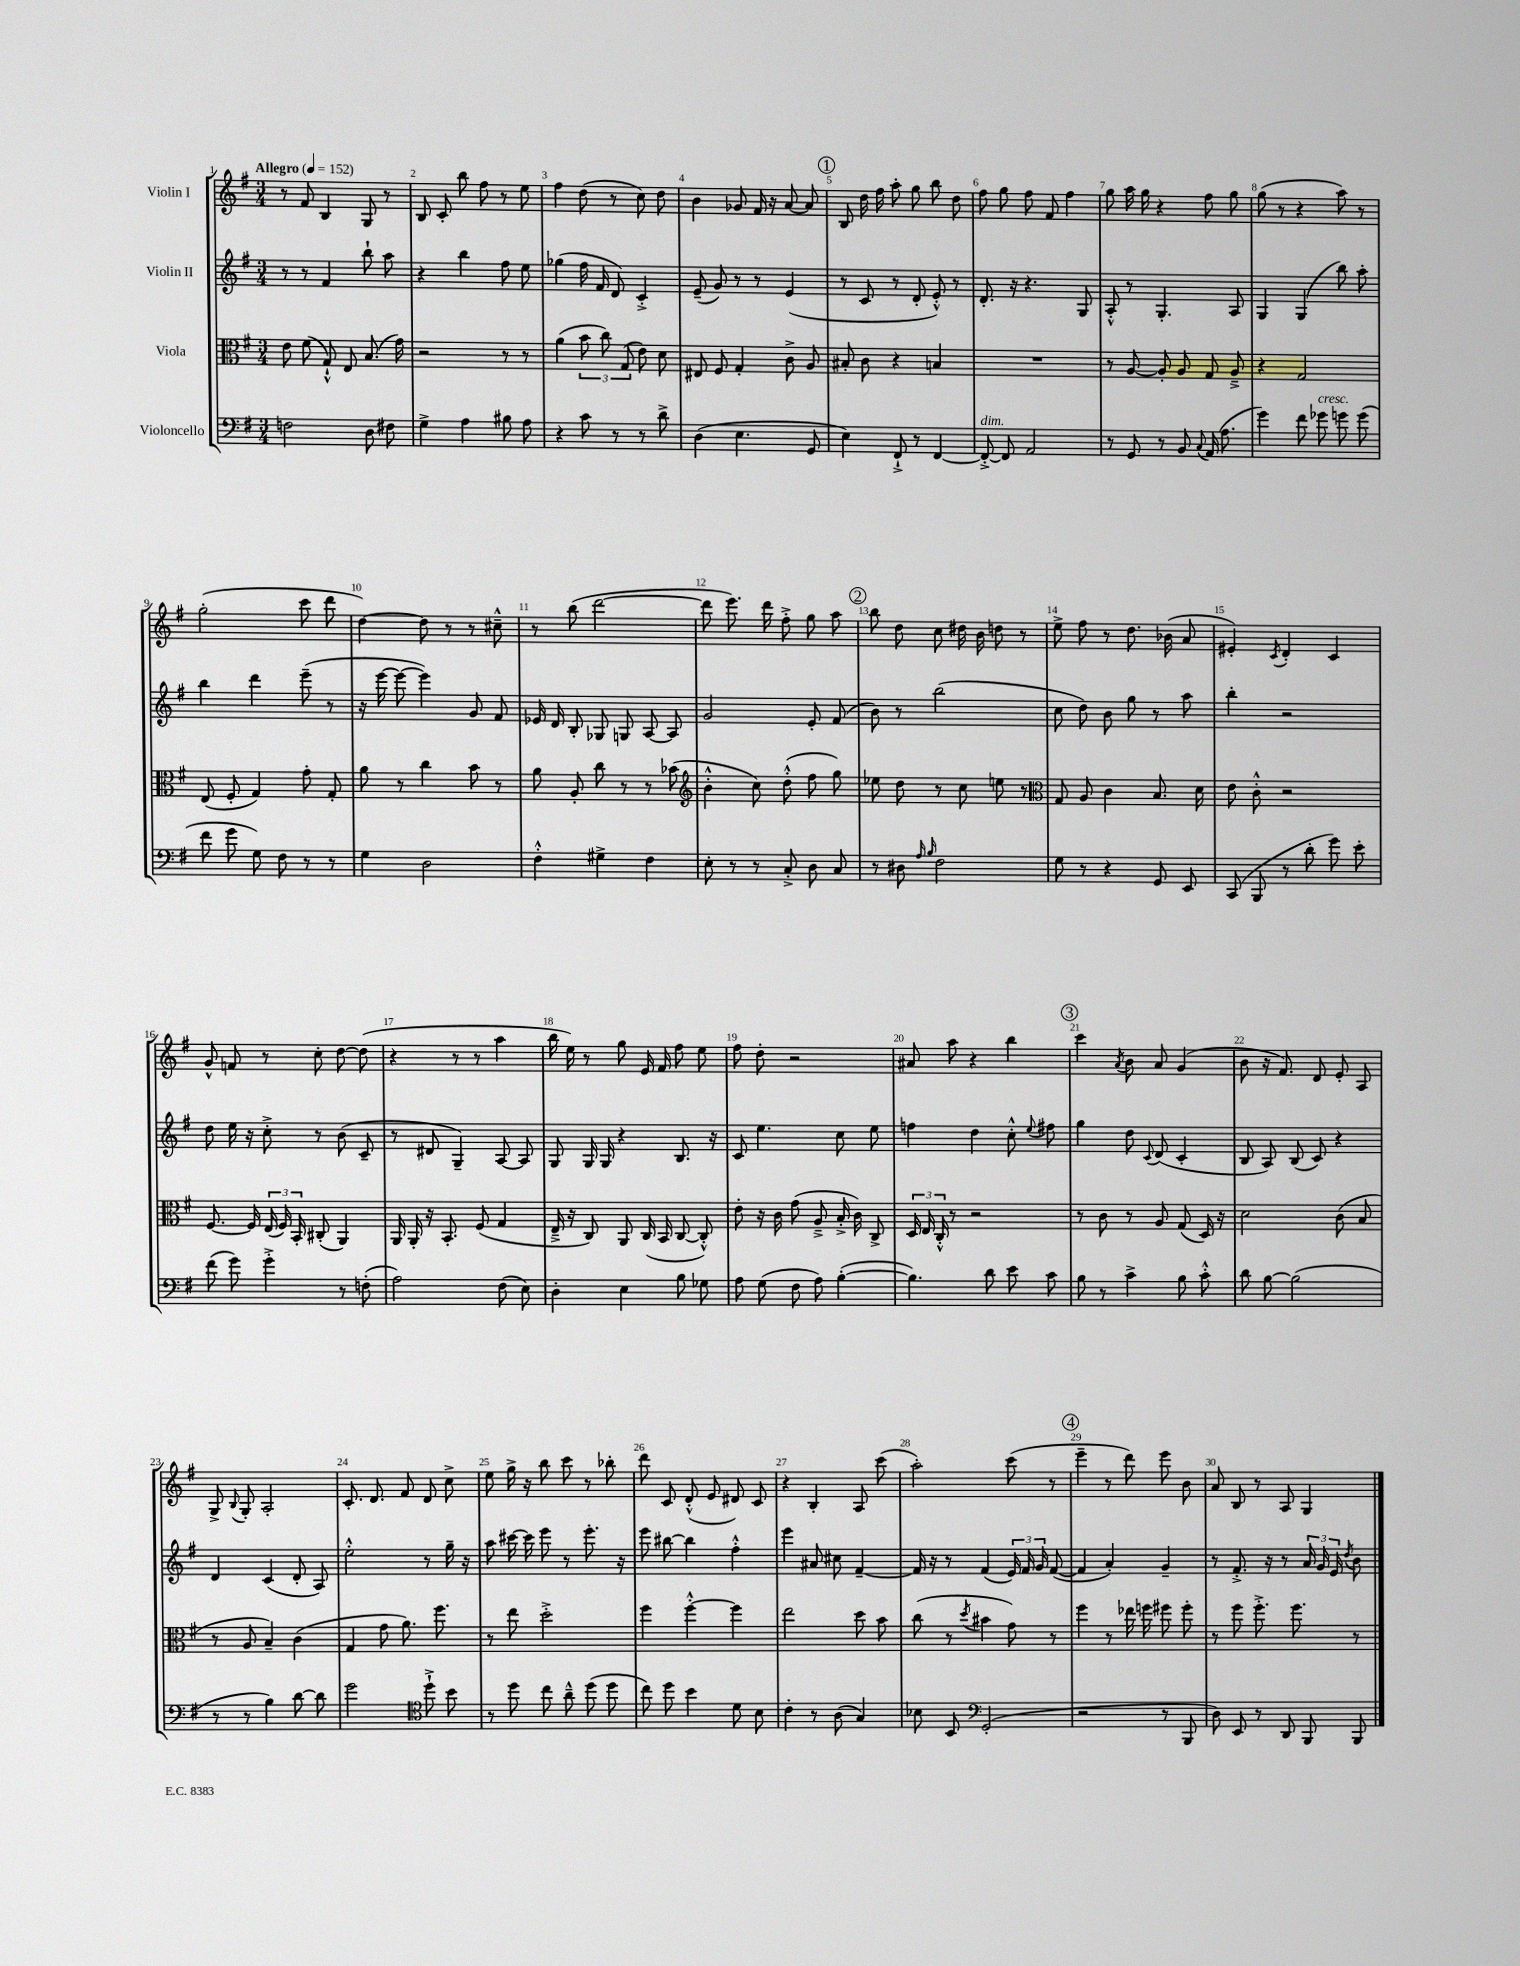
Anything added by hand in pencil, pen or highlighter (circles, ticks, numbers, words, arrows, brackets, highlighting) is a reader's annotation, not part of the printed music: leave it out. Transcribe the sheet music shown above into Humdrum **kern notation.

**kern	**kern	**kern	**kern
*staff4	*staff3	*staff2	*staff1
*clefF4	*clefC3	*clefG2	*clefG2
*k[f#]	*k[f#]	*k[f#]	*k[f#]
*M3/4	*M3/4	*M3/4	*M3/4
*MM152	*MM152	*MM152	*MM152
2F	8e	8r	8r
.	(8f#	8r	8f#
.	8G`^^)	4f#	4B
.	8E	.	.
8D	(8.B	8bb`	8G
8F#	.	8aa	8r
.	16g)	.	.
=	=	=	=
4G^	2r	4r	8B
.	.	.	8c'
4A	.	4bb	8bb
.	.	.	8ff#
8B#	8r	8ff#	8r
8A	8r	8ee	8ee
=	=	=	=
4r	(4a	(4gg-	4ff#
8c	12b	16ff#	(8dd
.	.	16f#	.
.	12cc)	.	.
8r	.	8d)	8r
.	(12G	.	.
8r	8e)	4c'^	8cc)
8d^	8d	.	8dd
=	=	=	=
(4D	8E#	(8e~	4b
.	8F#	8g)	.
4.E	4G'	8r	8g-
.	.	8r	16f#
.	.	.	16r
.	8c^	(4e	[8a
8GG	8A	.	8a]
=	=	=	=
4E)	8B#'	8r	8B
.	8c	8c	16dd
.	.	.	16ff#
8FF#`^	4r	8r	8aa'
8r	.	8d'	8gg
[4FF#	4B	8e'^^)	8bb
.	.	8r	8dd
=	=	=	=
8FF#'^_	2.r	8.d'	8ff#
8FF#]	.	.	8gg
.	.	16r	.
2AA	.	4.r	8ff#
.	.	.	8f#
.	.	.	4ff#
.	.	8G	.
=	=	=	=
8r	8r	8A'^^	8gg
8GG	[8A	8r	16aa
.	.	.	16gg
8r	8A']	4.G'	4r
8BB	8A	.	.
8qqC	.	.	.
(16AA	8G	.	8ff#
8.A	.	.	.
.	8A~^	8A	8gg
=	=	=	=
4g)	4r	4G	(8gg
.	.	.	8r
8f#	2G	(4G	4r
8g-	.	.	.
8g	.	8bb)	8aa)
(8g	.	8aa'	8r
=	=	=	=
8f#	(8E	4bb	(2gg'
8g	8F#'	.	.
8G)	4G)	4ddd	.
8F#	.	.	.
8r	8g'	(8eee~	8ccc
8r	8G'	8r	8ddd
=	=	=	=
4G	8a	16r	[4dd)
.	.	[16eee	.
.	8r	8eee_	.
2D	4cc	4eee])	8dd]
.	.	.	8r
.	8b	8g	8r
.	8r	8f#	8cc#~^^
=	=	=	=
4F#'^^	8a	16e-	8r
.	.	16d	.
.	8A'	8B'	(8bb
4G#^	8cc	8G-	[2ddd
.	8r	8G	.
4F#	8r	[8A	.
.	(8b-	8A]	.
=	=	=	=
*	*clefG2	*	*
8E'	4b'^^	2g	8ddd]
8r	.	.	8.eee)
8r	8cc)	.	.
.	.	.	16ddd
8C'^	(8dd'^^	.	8ff#'^
8D	8ff#	8e'	8gg
8C	8gg)	(8f#	8aa
=	=	=	=
8r	8ee-	8b)	8bb
8D#	8dd	8r	8dd
16qqA	.	.	.
16qqB	.	.	.
2F#	8r	(2bb	8cc
.	8cc	.	16dd#
.	.	.	16b
.	8ee	.	8dd
.	8r	.	8r
=	=	=	=
*	*clefC3	*	*
8G	8G	8cc	8ee^
8r	8A	8dd)	8ff#
4r	4c	8b	8r
.	.	8gg	8.dd
8GG	8.B	8r	.
.	.	.	(16b-
8EE	.	8aa	8a
.	16d	.	.
=	=	=	=
(8CC	8e	4bb'	4e#')
8BBB	8c'^^	.	.
.	.	.	8qc
8r	2r	2r	4d'
8d'	.	.	.
8g)	.	.	4c
8e'	.	.	.
=	=	=	=
(8f#	[8.F#	8dd	8g^^
8g)	.	16ee	8f
.	16F#]	16r	.
4g'^	(24E	8cc'^	8r
.	24F#)	.	.
.	24BB'	.	.
.	(8C#'	8r	8cc'
8r	4AA)	(8b	[8dd
(8F'	.	8c~	(8dd]
=	=	=	=
2A)	16AA	8r	4r
.	16AA'	.	.
.	16r	8d#	.
.	8.BB'	.	.
.	.	4G~)	8r
.	(8F#	.	8r
(8F#	4G	[8A	4aa
8E)	.	8A]	.
=	=	=	=
4D'	16E~^	8G	16bb
.	16r	.	16ee)
.	8C)	16G	8r
.	.	16G	.
4E	8AA	4r	8gg
.	(16C	.	16e
.	16BB	.	16f#
8B	[8C	8.B	8ff#
8G-	8C'^^])	.	8ee
.	.	16r	.
=	=	=	=
8A	8e'	8c	8ff#
(8G	16r	4.ee	8dd'
.	16c	.	.
8F#	(8g	.	2r
8A)	8A~^	.	.
([4B'	16B'^	8cc	.
.	16c)	.	.
.	8C^	8ee	.
=	=	=	=
4.B])	24D	4ff	8a#
.	24E	.	.
.	24C'^^	.	.
.	8r	.	8aa
.	2r	4dd	4r
8d	.	.	.
8e	.	8cc'^^	4bb
.	.	8qqee	.
8c	.	8ff#	.
=	=	=	=
8B	8r	4gg	4ccc
8r	8c	.	.
.	.	.	8qa
4c^	8r	8dd	8b
.	.	8qqc	.
.	8A	(8d	8a
8B	(8G	4c'	(4g
8c'^^	16D)	.	.
.	16r	.	.
=	=	=	=
8d	2d	8B	8b
[8B	.	8A)	16r
.	.	.	8.f#)
(2B]	.	(8B	.
.	.	8c)	8d
.	(8c	4r	8e'
.	8B	.	8A
=	=	=	=
8r	8r	4d	8G^
.	.	.	8qqB
8r	8A	.	8G'
4B)	4B~)	(4c	2A'
[8d	(4c	8d'	.
8d]	.	8A)	.
=	=	=	=
2g	4G	2ee'^^	8.c'
.	.	.	8.d
.	8g	.	.
.	8.a)	.	8f#
*clefC4	*	*	*
8dd`^	.	8r	8d
.	8.ff#	.	.
8b	.	16gg~	8cc^
.	.	16r	.
=	=	=	=
8r	8r	8aa	8ee
8dd	8ee	[16ccc#	16gg^
.	.	16ccc#]	16r
8cc	2dd'^	8eee	8bb
8a~^^	.	8r	8ccc
(8dd	.	8.eee'	8r
8dd	.	.	8bb-'
.	.	16r	.
=	=	=	=
8cc)	4ff#	8eee	8ddd
8dd	.	[8bb#	8c
4b	[4ff#'^^	4bb#]	(8d'^^
.	.	.	8e
8d	4ff#]	4ff#'^^	8d#)
8B	.	.	8c
=	=	=	=
4c'	2ee	4eee	4r
8r	.	8a#	4B'
(8A	.	8cc#	.
4G)	8dd	[4f#~	8A
.	8b	.	(8ccc
=	=	=	=
8B-	(8cc	16f#]	2aa')
.	.	16r	.
8BB	8r	8r	.
*clefF4	*	*	*
.	8qdd	.	.
(2GG'	4b#	(4f#	.
.	8g)	24e)	(8ccc
.	.	24f#	.
.	.	24g	.
.	8r	([8f#	8r
=	=	=	=
2r	4ff#	4f#]	4eee~
.	8r	4a')	8r
.	16ee-	.	8ddd)
.	16ff	.	.
8r	8ff#	4g~	8eee
8BBB	8ff#'	.	8b
=	=	=	=
8D)	8r	8r	8a
8EE	8ff#	8.f#'^	8B
8r	8.ff#'^	.	8r
.	.	16r	.
8DD	.	8r	8A
.	8.ff#	.	.
8BBB	.	24a	4G
.	.	24g	.
.	.	24e	.
.	.	8qdd	.
8BBB	8r	8b	.
==	==	==	==
*-	*-	*-	*-
